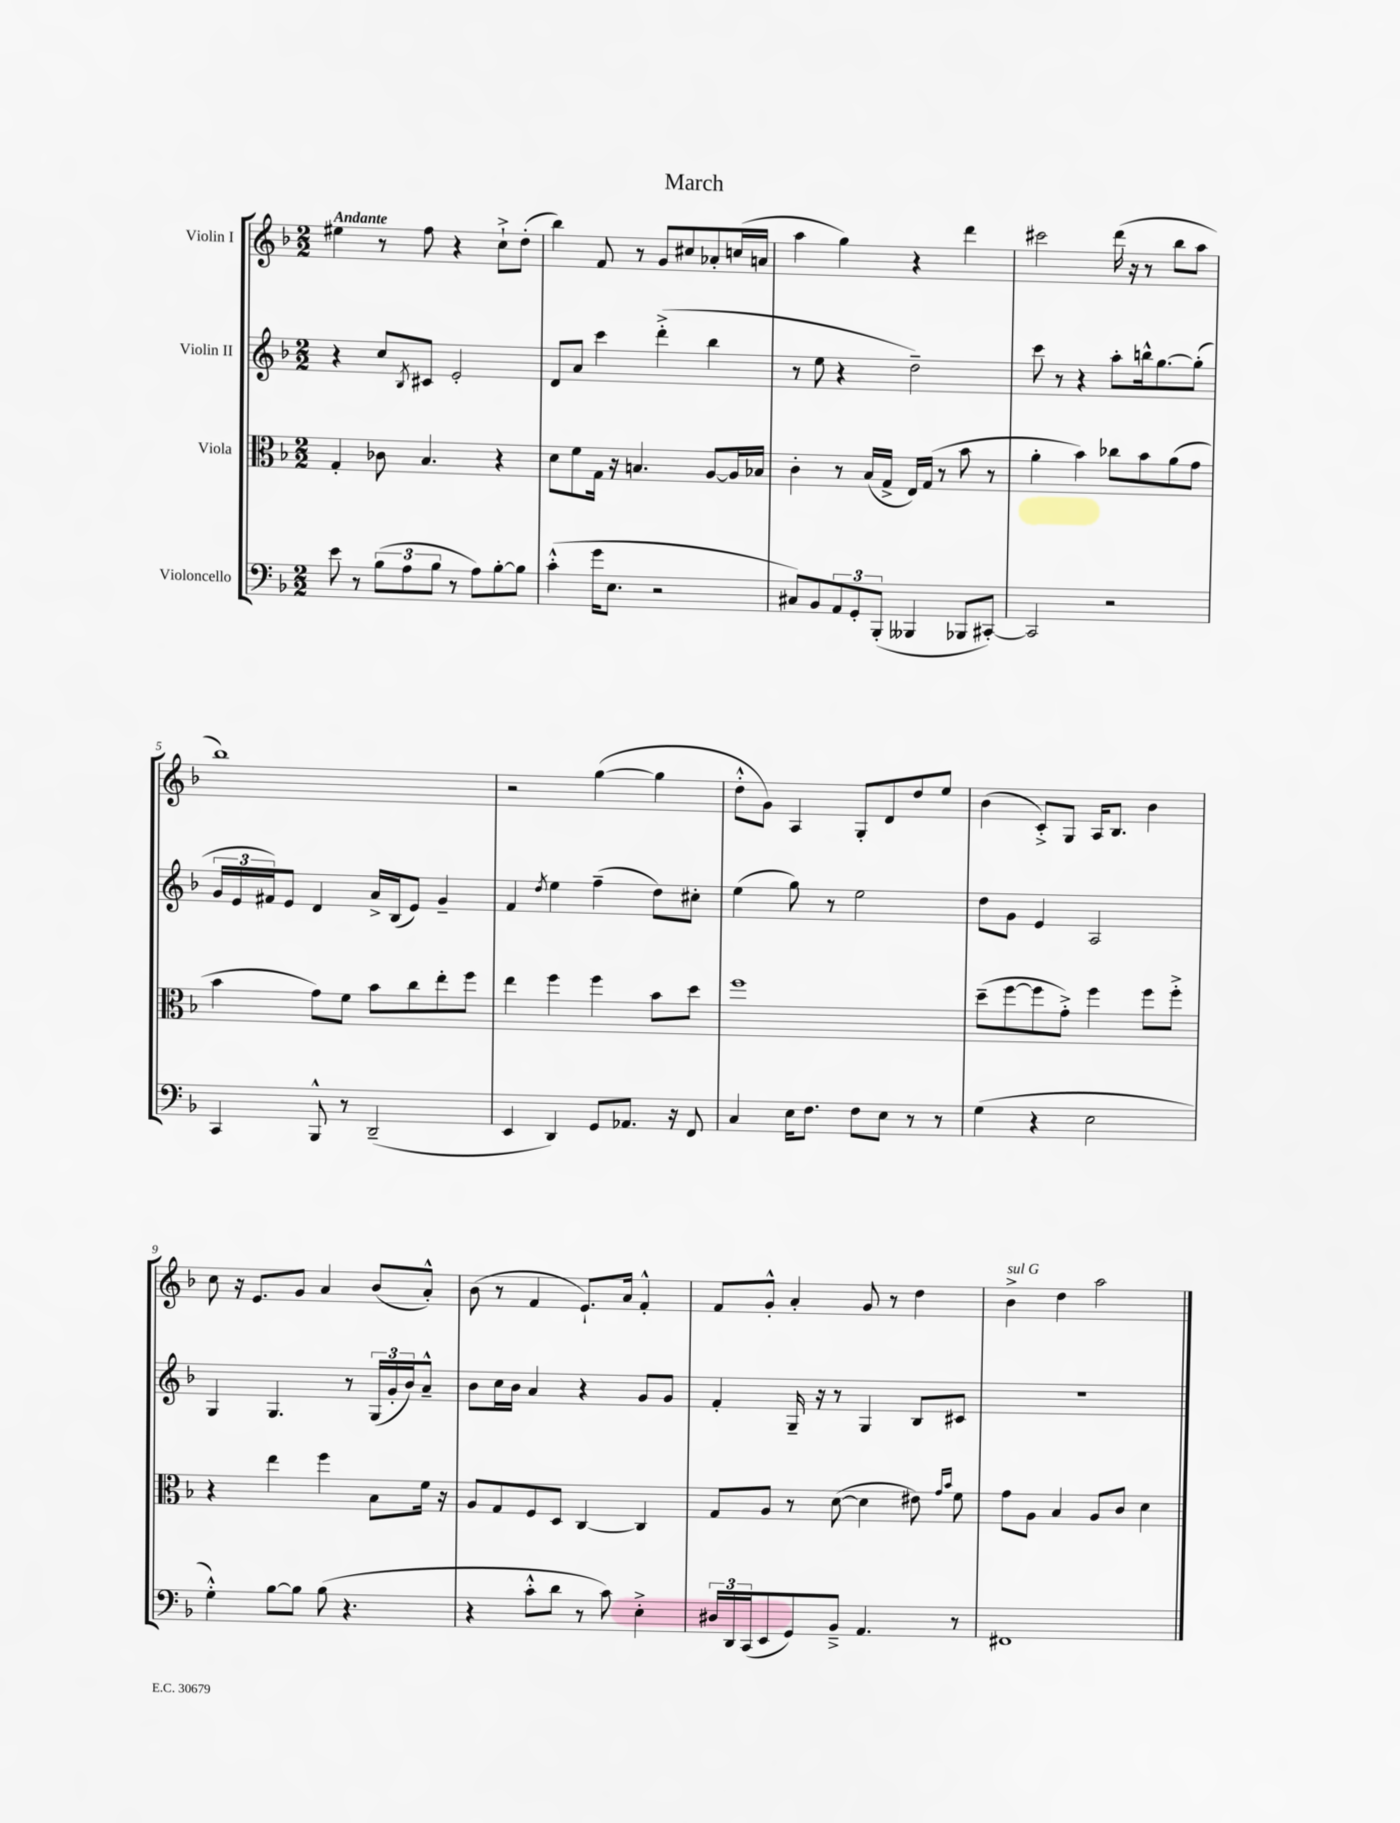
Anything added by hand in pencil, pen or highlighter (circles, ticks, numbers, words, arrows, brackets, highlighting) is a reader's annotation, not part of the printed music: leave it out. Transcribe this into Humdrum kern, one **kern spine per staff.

**kern	**kern	**kern	**kern
*staff4	*staff3	*staff2	*staff1
*clefF4	*clefC3	*clefG2	*clefG2
*k[b-]	*k[b-]	*k[b-]	*k[b-]
*M2/2	*M2/2	*M2/2	*M2/2
8e\	4G'/	4r	4ee#\
8r	.	.	.
(12B-\L	8c-\	8cc/L	8r
12A\	.	.	.
.	.	8qB-/	.
.	4.B-/	8c#/J	8ff\
12B-\J	.	.	.
8r	.	2e'/	4r
8A\L)	.	.	.
[8B-'\	4r	.	8cc`^\L
8B-\]J	.	.	(8dd'\J
=	=	=	=
(4c'^^\	8d\L	8d/L	4bb-\)
.	8f\	8a/J	.
16g\LK	16G\Jk	4ccc\	8f/
8.E\J	16r	.	.
.	4.B/	.	8r
2r	.	(4ddd'^\	8g/L
.	.	.	8cc#/
.	[8A/L	4bb-\	8a-'/
.	16A/]L	.	(16cc/L
.	16B-/JJ	.	16a/JJ
=	=	=	=
8C#/L)	4c'\	8r	4aa\
8BB-/	.	8ee\	.
12AA/	8r	4r	4gg\)
12GG'/	.	.	.
.	(16B-/LL	.	.
(12BBB-'/J	.	.	.
.	16G^/JJ	.	.
4BBB--/	16E/LL)	2dd~\)	4r
.	(16G/JJ	.	.
.	8r	.	.
8BBB-/L	8b-\	.	4ddd\
[8CC#'/J)	8r	.	.
=	=	=	=
2CC#/]	4a'\	8ccc\	2ccc#\
.	.	8r	.
.	4b-\)	4r	.
2r	8cc-\L	8aa'\L	(16ddd\
.	.	.	16r
.	8b-\	16bb^^\k	8r
.	.	[8.gg\	.
.	(8a\	.	8bb-\L
.	8g\J	(8gg'\]J	8aa\J
=	=	=	=
4CC/	4b-\	24g/LL	1bb-)
.	.	24e/	.
.	.	24f#/J)	.
.	.	8e/J	.
8BBB-^^/	8g\L)	4d/	.
8r	8f\J	.	.
(2DD~/	8b-\L	16a^/LL	.
.	.	(16B-/J	.
.	8cc\	8e/J)	.
.	8ee'\	4g~/	.
.	8ff\J	.	.
=	=	=	=
4EE/	4ee\	4f/	2r
.	.	8qdd/	.
4DD/)	4ff\	4ee\	.
8GG/L	4ff\	(4ff~\	([4gg\
8.AA-/J	.	.	.
.	8b-\L	8dd\L)	4gg\]
16r	.	.	.
8FF/	8dd\J	8cc#'\J	.
=	=	=	=
4C/	1ff	(4ee\	8dd'^^\L
.	.	.	8g\J)
16E\LK	.	8gg\)	4A/
8.F\J	.	.	.
.	.	8r	.
8F\L	.	2ee\	8G'/L
8E\J	.	.	8d/
8r	.	.	8dd/
8r	.	.	8ee/J
=	=	=	=
(4G\	(8dd~\L	8dd\L	(4b-\
.	[8ff\	8g\J	.
4r	8ff\]	4e/	8c'^/L)
.	8g'^\J)	.	8G/J
2E\	4ff\	2A/	16A/LK
.	.	.	8.B-/J
.	8ff\L	.	4b-\
.	8ff'^\J	.	.
=	=	=	=
4G'^^\)	4r	4G/	8cc\
.	.	.	16r
.	.	.	8.e/L
[8B-\L	4ee\	4.G/	.
8B-\]J	.	.	8g/J
(8B-\	4ff\	.	4a/
4.r	.	8r	.
.	8B-\L	(24G/LL	(8b-/L
.	.	24g'/	.
.	.	24b-/J)	.
.	16f\Jk	8a~^^/J	8a'^^/J)
.	16r	.	.
=	=	=	=
4r	8A/L	8b-\L	(8b-\
.	8G/	16cc\L	8r
.	.	16b-\JJ	.
8c'^^\L	8F/	4a/	4f/
8d\J	8D/J	.	.
8r	[4C/	4r	8.e`/L)
8c\)	.	.	.
.	.	.	16a/Jk
4E'^\	4C/]	8g/L	4f'^^/
.	.	8g/J	.
=	=	=	=
24D#/LL	8G/L	4f'/	8f/L
24DD/	.	.	.
(24CC/J	.	.	.
8EE/	8A/J	.	8g'^^/J
8GG/)	8r	16G~/	4a'/
.	.	16r	.
8BB-~^/J	([8d\	8r	.
4.AA/	4d\]	4G/	8g/
.	.	.	8r
.	8e#\)	8B-/L	4dd\
.	16qqg/LL	.	.
.	16qqb-/JJ	.	.
8r	8f\	8c#/J	.
=	=	=	=
1FF#	8g\L	1r	4b-^\
.	8A\J	.	.
.	4B-/	.	4dd\
.	8A/L	.	2aa\
.	8c/J	.	.
.	4d\	.	.
==	==	==	==
*-	*-	*-	*-
